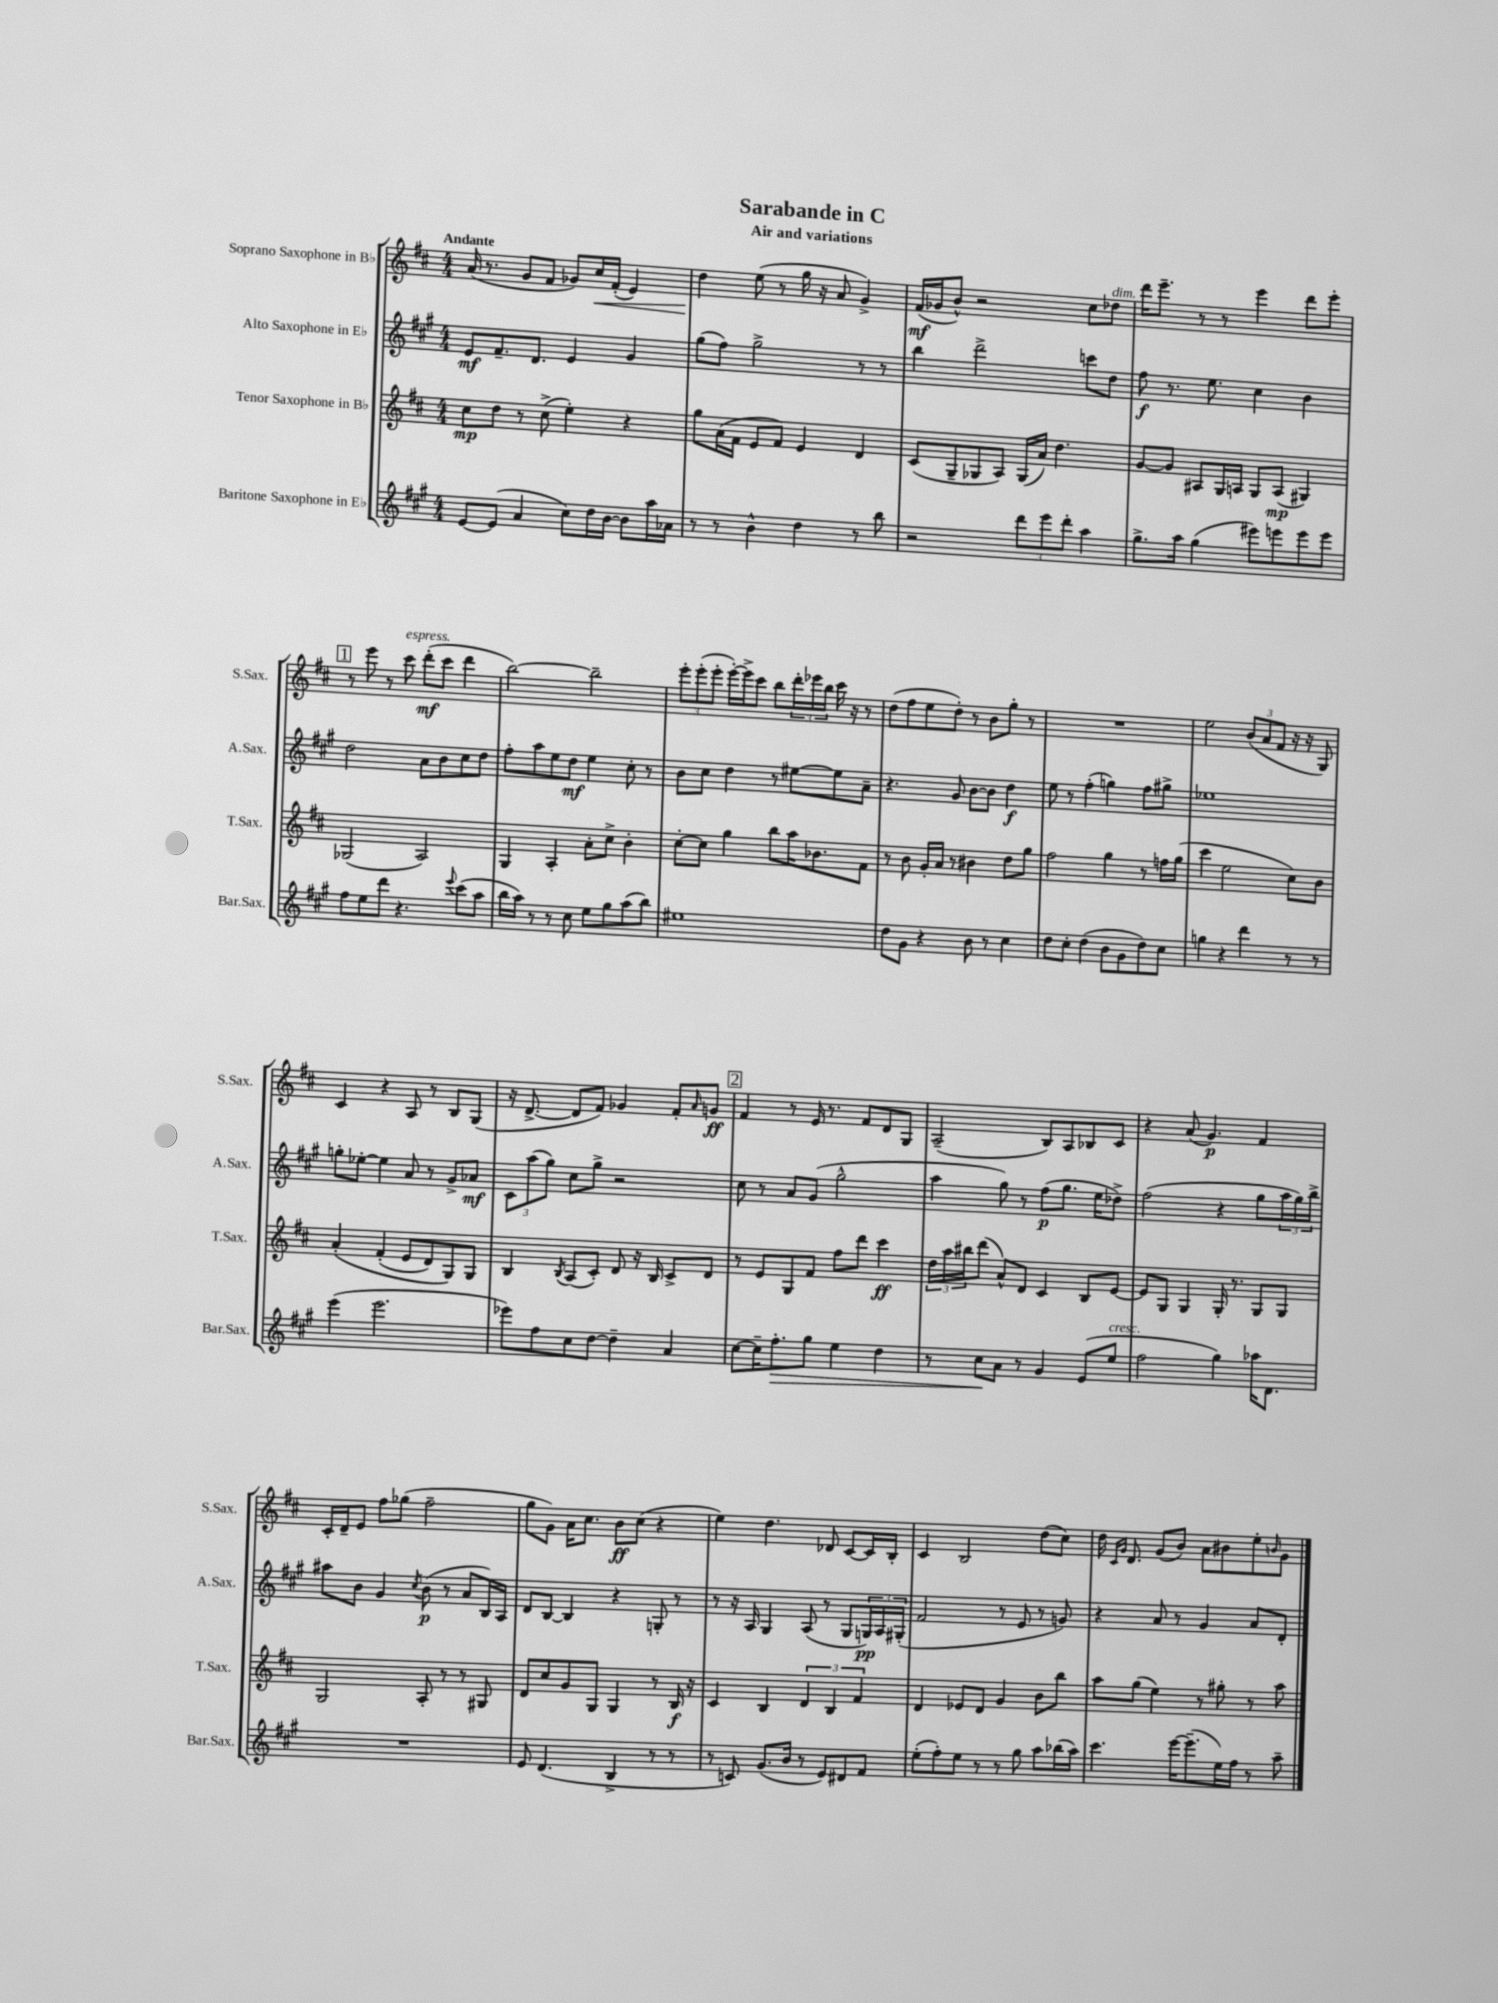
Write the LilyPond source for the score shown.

\header { title = "Sarabande in C" subtitle = "Air and variations" }
<<
\new StaffGroup <<
\new Staff = "s0" \with { instrumentName = "Soprano Saxophone in Bb" shortInstrumentName = "S.Sax." } {
    \clef treble \key d \major \numericTimeSignature \time 4/4 \tempo "Andante"
    a'16( r8. g'8 fis'8 ges'8) cis''16\< fis'16-.( e'4) |
    d''4\! e''8( r8 g''16 r16 a'8 g'4->) |
    fis'16\mf( ges'16 b'8-^) r2 cis''8 des''8^\markup { \italic "dim." } |
    d'''16 e'''8.-- r8 r8 e'''4 d'''8 e'''8-. |
    \mark \markup { \box "1" } r8 e'''8 r8 cis'''8^\markup { \italic "espress." } d'''8-.\mf( cis'''8 d'''4 |
    b''2~) b''2-- |
    \tuplet 3/2 { e'''8-. e'''8-.( e'''8-. } e'''16~-.) e'''16-> cis'''8 b''8 \tuplet 3/2 { d'''16-. ees'''16 b''16 } cis'''16 r16 r8 |
    d''8( fis''8 e''8 d''8-.) r8 b'8 g''8-. r8 |
    R1 |
    e''2 \tuplet 3/2 { b'8( a'8 fis'8 } r16 r16 g8) |
    cis'4 r4 a8 r8 b8 g8( |
    r16 d'8.~-> d'8 fis'8) ges'4 fis'8-. \grace { a'16 } g'8\ff |
    \mark \markup { \box "2" } fis'4 r8 e'16 r8. fis'8 d'8 g8 |
    a2--( b8) a8 bes8 cis'8 |
    r4 a'8( g'4.\p) fis'4 |
    cis'16-. d'16-- e'8 fis''8 ges''8( fis''2-- |
    g''8 g'8) a'16 cis''8. b'8\ff cis''8( r4 |
    e''4) d''4. des'8 cis'8~ cis'16 b16-. |
    cis'4 b2 d''8( cis''8) |
    d''16 \grace { cis'16 g'16 } d'8. g'8( b'8) a'8 bis'8 e''8-. \grace { b'16 } g'8 \bar "|." |
}
\new Staff = "s1" \with { instrumentName = "Alto Saxophone in Eb" shortInstrumentName = "A.Sax." } {
    \clef treble \key a \major \numericTimeSignature \time 4/4
    e'8\mf fis'8.-- d'8. e'4 gis'4 |
    gis''8( fis''8) gis''2-> r8 r8 |
    b''4 d'''2-> c'''8 d''8 |
    fis''8\f r8. e''8. cis''4 b'4 |
    \mark \markup { \box "1" } d''2 a'8 b'8 cis''8 d''8 |
    fis''8-. a''8 e''8 d''8\mf e''4 cis''8-. r8 |
    b'8 cis''8 d''4 r8 eis''8~ eis''8 a'8-- |
    r4. gis'8 b'8~ b'8 d''4\f |
    e''8 r8 fis''4-.( g''4) fis''8 gis''8-> |
    ees''1 |
    g''8-. ees''8~-. ees''4 a'8 r8 gis'8-> aes'8\mf |
    \tuplet 3/2 { cis'8 a''8( gis''8) } cis''8 gis''8-> r2 |
    \mark \markup { \box "2" } cis''8 r8 a'8 gis'8( gis''2-^ |
    a''4 gis''8) r8 fis''8\p( gis''8. e''16 des''8->) |
    fis''2( r4 gis''8 \tuplet 3/2 { a''16 gis''16) b''16-> } |
    ais''8 b'8 gis'4 \acciaccatura { cis''8 } b'8\p( r8 a'8 b16) a16 |
    d'8 b8~ b4 r4 g8-. r8 |
    r8 r16 a16 gis4 a8( r8 gis8 \tuplet 3/2 { g16\pp) a16 gis16-.( } |
    fis'2 r8 e'8 r8 g'8) |
    r4 a'8 r8 gis'4 a'8 d'8-. \bar "|." |
}
\new Staff = "s2" \with { instrumentName = "Tenor Saxophone in Bb" shortInstrumentName = "T.Sax." } {
    \clef treble \key d \major \numericTimeSignature \time 4/4
    cis''8\mp d''8 r8 cis''8->( e''4-.) r4 |
    g''8 a'16( fis'16 e'8 fis'8) e'4 d'4 |
    cis'8( g8-- ges8 a8) ges16( a'16) d''4. |
    g'8~ g'8 ais8 g16 a16 g8 a8\mp( gis4) |
    \mark \markup { \box "1" } ges2( a2) |
    g4 a4-. a'8-. cis''8-> b'4-. |
    cis''8~-. cis''8 g''4 b''8 a''16 bes'8. fis'8 |
    r8 b'8 g'16-. a'16 r8 bis'4 d''8 g''8 |
    fis''2 g''4 r8 f''16 g''16( |
    cis'''4 e''2 cis''8) b'8 |
    a'4-.\( fis'4-.( e'8 d'8) g8\) g8 |
    b4 \acciaccatura { b8 } a8( cis'8-.) d'8 r16 b16 cis'8-> d'8 |
    \mark \markup { \box "2" } r8 e'8 g8 fis'8 fis''8 d'''8 cis'''4\ff |
    \tuplet 3/2 { d''16 a''16 bis''16 } d'''8( a'8-^) d'8 cis'4 b8 e'8~ |
    e'8 g8 g4 g16-. r8. g8 g8 |
    g2 a8-. r8 r8 gis8 |
    d'8 cis''8 g'8 g8 g4 r8 b16\f r16 |
    cis'4 b4 \tuplet 3/2 { d'4 b4 fis'4 } |
    d'4 ees'8 d'8 g'4 b'8 b''8 |
    a''8 g''8( e''4) r8 gis''8-. r8 a''8 \bar "|." |
}
\new Staff = "s3" \with { instrumentName = "Baritone Saxophone in Eb" shortInstrumentName = "Bar.Sax." } {
    \clef treble \key a \major \numericTimeSignature \time 4/4
    e'8~ e'8( a'4 cis''8) d''16 b'16~ b'8 a''16 aes'16 |
    r8 r8 b'4-^ d''4 r8 b''8 |
    r2 \tuplet 3/2 { d'''8 e'''8 d'''8-. } a''4 |
    gis''8.-> a''16 gis''4( eis'''8) e'''8 e'''8 e'''8 |
    \mark \markup { \box "1" } fis''8 e''8 d'''8 r4. \appoggiatura { e'''8 } cis'''8( a''8 |
    b''16 a''16) r8 r8 cis''8 e''8 gis''8 a''8( b''8) |
    eis''1 |
    d''8 gis'8 r4 b'8 r8 cis''4 |
    d''8 cis''8-. d''4( b'8 gis'8 d''8) cis''8 |
    g''4 r4 d'''4 r8 r8 |
    e'''4( e'''2. |
    ees'''8) fis''8 cis''8 d''8~ d''4-- a'4 |
    \mark \markup { \box "2" } cis''8~ cis''16-- fis''8.-.\> gis''8 e''4 d''4 |
    r8 cis''8\! a'8 r8 gis'4 e'8( e''8^\markup { \italic "cresc." } |
    fis''2 gis''4) aes''16 d'8. |
    R1 |
    e'8 d'4.( b4-> r8 r8 |
    r8 c'8) gis'8.( b'16 r8 e'8) dis'8 fis'8 |
    e''8-.( fis''8-.) e''8 r8 r8 gis''8 a''8 bes''16( a''16) |
    cis'''4. e'''16~ e'''8.--( e''16) fis''16 r8 a''8-- \bar "|." |
}
>>
>>
\layout { \context { \Score \remove "Bar_number_engraver" } }
